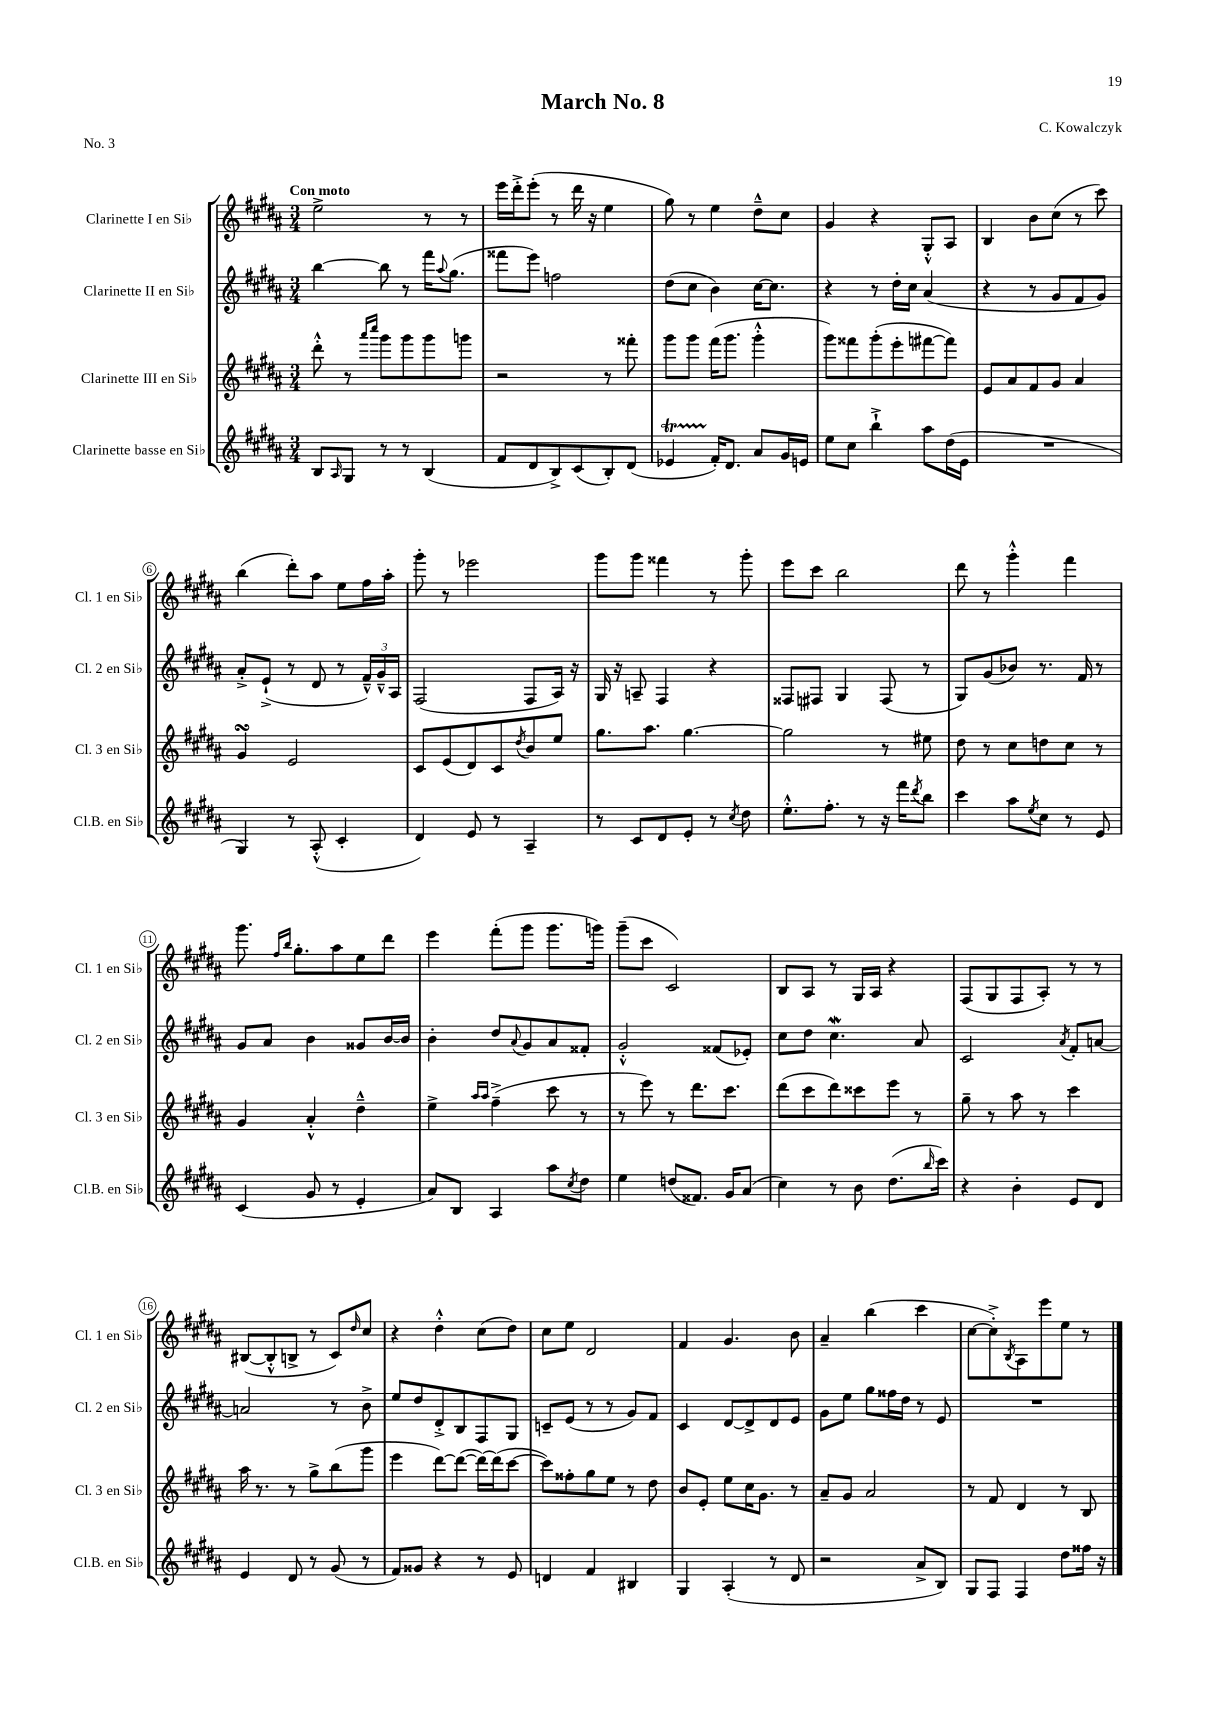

**kern	**kern	**kern	**kern
*staff4	*staff3	*staff2	*staff1
*clefG2	*clefG2	*clefG2	*clefG2
*k[f#c#g#d#a#]	*k[f#c#g#d#a#]	*k[f#c#g#d#a#]	*k[f#c#g#d#a#]
*M3/4	*M3/4	*M3/4	*M3/4
8B	8ddd#'^^	[4bb	2ee^
16qqA#	.	.	.
8G#	8r	.	.
.	16qqaaa#	.	.
.	16qqcccc#	.	.
8r	8ggg#	8bb]	.
8r	8ggg#	8r	.
(4B	8ggg#	16fff#	8r
.	.	8qqaa#	.
.	.	(8.gg#	.
.	8ggg	.	8r
=	=	=	=
8f#	2r	8fff##	16eee
.	.	.	16ddd#'^
8d#	.	8eee)	(8eee'
8B^)	.	2ff	8r
(8c#	.	.	16ddd#
.	.	.	16r
8B')	8r	.	4ee
(8d#	8fff##'	.	.
=	=	=	=
4e-	8ggg#	(8dd#	8gg#)
.	8ggg#	8cc#	8r
16f#')	(16fff#	4b)	4ee
8.d#	8.ggg#	.	.
8a#	4ggg#'^^	[16cc#	8dd#~^^
.	.	8.cc#]	.
16g#	.	.	8cc#
16e	.	.	.
=	=	=	=
8ee	8ggg#)	4r	4g#
8cc#	8fff##	.	.
4bb`^	(8ggg#'	8r	4r
.	8eee'	16dd#'	.
.	.	16cc#	.
8aa#	[8fff#	(4a#	8G#'^^
(16dd#	8fff#])	.	8A#
16e	.	.	.
=	=	=	=
2.r	8e	4r	4B
.	8a#	.	.
.	8f#	8r	8b
.	8g#	8g#	(8cc#
.	4a#	8f#	8r
.	.	8g#)	8ccc#)
=	=	=	=
4G#)	4g#	8a#'^	(4bb
.	.	(8e`^	.
8r	2e	8r	8ddd#')
(8A#'^^	.	8d#	8aa#
4c#'	.	8r	8ee
.	.	24f#~^^)	16ff#
.	.	24g#~^^	.
.	.	.	16aa#'
.	.	24A#	.
=	=	=	=
4d#)	8c#	(2F#	8ggg#'
.	(8e	.	8r
8e	8d#)	.	2eee-
8r	8c#	.	.
.	8qdd#	.	.
4A#~	8b	8F#	.
.	8ee	16A#)	.
.	.	16r	.
=	=	=	=
8r	8.gg#	16G#	8ggg#
.	.	16r	.
8c#	.	8A~	8ggg#
.	8.aa#	.	.
8d#	.	4F#	4fff##
8e'	[4.gg#	.	.
8r	.	4r	8r
8qcc#	.	.	.
8dd#	.	.	8ggg#'
=	=	=	=
8.ee'^^	2gg#]	8F##	8eee
.	.	8F#	8ccc#
8.ff#'	.	.	.
.	.	4G#	2bb
8r	.	.	.
16r	8r	(8F#	.
16fff#	.	.	.
8qddd#	.	.	.
8bb	8ee#	8r	.
=	=	=	=
4ccc#	8dd#	8G#)	8ddd#
.	8r	(8g#	8r
8aa#	8cc#	8b-)	4ggg#'^^
8qee	.	.	.
8cc#	8dd	8.r	.
8r	8cc#	.	4fff#
.	.	16f#	.
8e	8r	8r	.
=	=	=	=
(4c#	4g#	8g#	8.ggg#
.	.	8a#	.
.	.	.	16qqff#
.	.	.	16qqbb
.	.	.	8.gg#'
8g#	4a#'^^	4b	.
8r	.	.	8aa#
4e'	4dd#~^^	8g##	8ee
.	.	[16b	8ddd#
.	.	16b]	.
=	=	=	=
8a#)	4ee^	4b'	4eee
8B	.	.	.
.	16qqaa#	.	.
.	16qqaa#	.	.
4A#	(4ff#~^	8dd#	(8fff#'
.	.	8qqa#	.
.	.	8g#	8ggg#
8aa#	8ccc#	8a#	8.ggg#
8qcc#	.	.	.
8dd#	8r	8f##'	.
.	.	.	16ggg)
=	=	=	=
4ee	8r	2g#'^^	(8ggg#~
.	8eee)	.	8ccc#
(8dd	8r	.	2c#)
8.f##)	8.ddd#	.	.
.	.	(8f##	.
16g#	8.ccc#	.	.
(8a#	.	8e-')	.
=	=	=	=
4cc#)	(8ddd#	8cc#	8B
.	8ccc#	8dd#	8A#
8r	8ddd#)	4.cc#	8r
8b	8ccc##	.	16G#
.	.	.	16A#
(8.dd#	8eee	.	4r
.	8r	8a#	.
16qqbb	.	.	.
16ccc#)	.	.	.
=	=	=	=
4r	8gg#~	2c#	(8F#
.	8r	.	8G#
4b'	8aa#	.	8F#
.	8r	.	8A#')
.	.	8qa#	.
8e	4ccc#	8f#'	8r
8d#	.	[8a	8r
=	=	=	=
4e	16aa#	2a]	([8B#
.	8.r	.	.
.	.	.	8B#'^^]
8d#	8r	.	8B^
8r	8gg#^	.	8r
(8g#	(8bb	8r	8c#)
.	.	.	16qqdd#
8r	8ggg#	8b^	8cc#
=	=	=	=
8f#)	4eee	8ee	4r
8g##	.	8dd#	.
4r	[8ddd#)	8d#'^	4dd#'^^
.	(8ddd#_	8B	.
8r	16ddd#_)	8F#	(8cc#
.	(16ddd#]	.	.
8e	[8ccc#	8G#	8dd#)
=	=	=	=
4d	8ccc#])	8c~	8cc#
.	8ff##'	(8e	8ee
4f#	8gg#	8r	2d#
.	8ee	8r	.
4B#	8r	8g#)	.
.	8dd#	8f#	.
=	=	=	=
4G#	8b	4c#	4f#
.	8e'	.	.
(4A#'	8ee	[8d#	4.g#
.	16cc#	8d#^]	.
.	8.g#	.	.
8r	.	8d#	.
8d#	8r	8e	8b
=	=	=	=
2r	8a#~	8g#	4a#~
.	8g#	8ee	.
.	2a#	8gg#	(4bb
.	.	16ff##	.
.	.	16dd#	.
8a#^	.	8r	4ccc#
8B)	.	8e	.
=	=	=	=
8G#	8r	2.r	[8cc#
8F#	8f#	.	8cc#'^])
.	.	.	8qB
4F#	4d#	.	8A#
.	.	.	8eee
8dd#	8r	.	8ee
16ff##	8B	.	8r
16r	.	.	.
==	==	==	==
*-	*-	*-	*-
